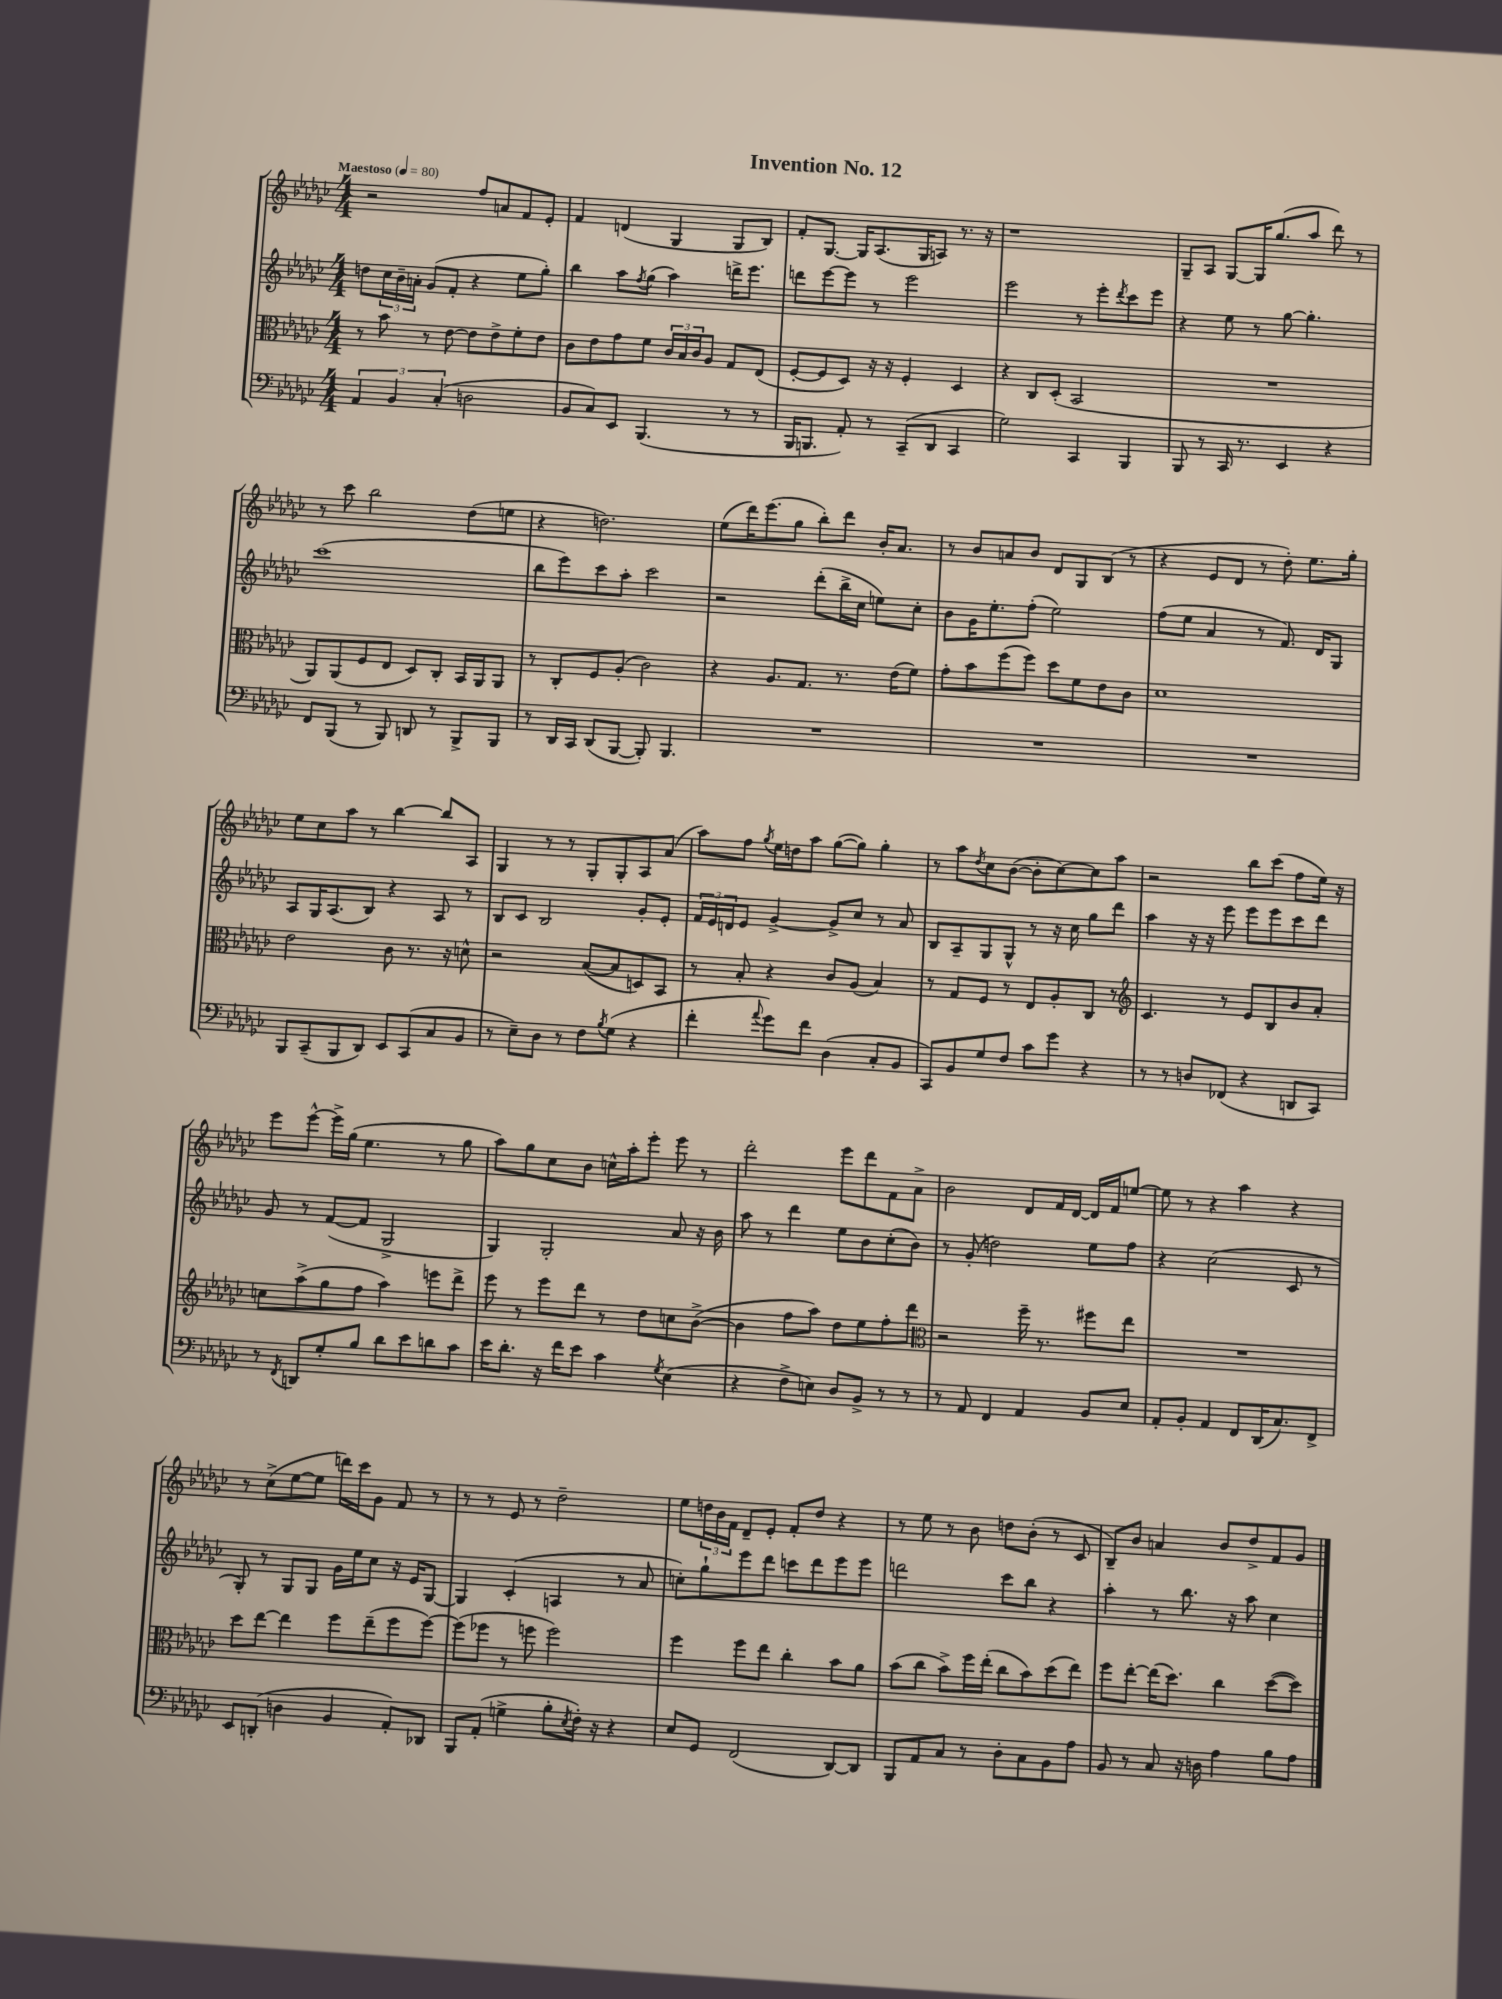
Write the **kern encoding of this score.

**kern	**kern	**kern	**kern
*part4	*part3	*part2	*part1
*staff4	*staff3	*staff2	*staff1
*clefF4	*clefC3	*clefG2	*clefG2
*k[b-e-a-d-g-c-]	*k[b-e-a-d-g-c-]	*k[b-e-a-d-g-c-]	*k[b-e-a-d-g-c-]
*M4/4	*M4/4	*M4/4	*M4/4
*MM80	*MM80	*MM80	*MM80
=1	=1	=1	=1
!	!	!	!LO:TX:a:B:t=Maestoso
6AA-/	8r	8ddn\L	2r
.	8b-\	24cc-\L	.
6BB-/	.	24b-~\	.
.	.	24an'\JJ	.
.	8r	(8g-/L	.
(6C-'/	.	.	.
.	[8e-\	8f'/J	.
2Dn\	8e-\L]	4r	8ff/L
.	8e-^\	.	8an/
.	8f'\	8ee-\L	8f/
.	8e-\J	8gg-'\J)	8e-'/J
=2	=2	=2	=2
8BB-/L	8c-\L	4bb-\	4f/
8C-/)	8e-\	.	.
8EE-/J	8g-\	8aa-\L	(4dn/
.	.	8qff/	.
(4.BBB-/	8f\J	(8gg-\J	.
.	24c-/LL	4aa-\)	4G-/
.	24B-/	.	.
.	24c-/J	.	.
.	8A-/J	.	.
8r	8G-/L	16dddn^\KL	8G-/L
.	.	8.eee-\J	.
8r	(8E-/J	.	8B-/J)
=3	=3	=3	=3
16BBB-/KL	[8F'/L	8dddn\L	8f'/L
8.BBBn/J	.	.	.
.	8F/]	[8eee-\	[8.G-/J
8AA-'/)	8D-/J)	8eee-\J]	.
.	.	.	16G-/KL]
8r	16r	8r	(8.A-/
.	16r	.	.
(8CC-~/L	4F'/	2eee-\	.
.	.	.	16G-/K
8DD-/J	.	.	8An/J)
4CC-/	4D-/	.	8.r
.	.	.	16r
=4	=4	=4	=4
2G-\)	4r	2eee-\	1r
.	8C-/L	.	.
.	(8D-'/J	.	.
4CC-/	2BB-/	8r	.
.	.	8eee-'\L	.
.	.	8qddd-/	.
4BBB-/	.	8ccc-\	.
.	.	8eee-\J	.
=5	=5	=5	=5
8BBB-/	1r	4r	8G-~/L
8r	.	.	8A-/J
16CC-/	.	8ee-\	[8G-/L
8.r	.	.	.
.	.	8r	16G-/K]
.	.	.	(8.gg-/
4EE-/	.	[8gg-\	.
.	.	4.gg-'\]	8aa-/J
4r	.	.	8ddd-\)
.	.	.	8r
!!LO:LB:g=z
=6	=6	=6	=6
8FF/L	8AA-/L)	(1ccc-	8r
(8BBB-/J	(8AA-/	.	8ccc-\
8r	8F/	.	2bb-\
8BBB-/)	8E-/J	.	.
8DDn/	8D-/L)	.	.
8r	8C-'/J	.	.
8BBB-^/L	16BB-/LL	.	(8dd-\L
.	16AA-/J	.	.
8BBB-/J	8AA-/J	.	8een\J
=7	=7	=7	=7
8r	8r	8bb-\L	4r
16DD-/LL	8C-'/L	8eee-\)	.
16CC-/JJ	.	.	.
(8DD-/L	8F/	8ccc-\	2.ddn\)
[8BBB-/J	(8A-'/J	8aa-'\J	.
8BBB-'/])	2c-\)	2ccc-\	.
4.BBB-/	.	.	.
=8	=8	=8	=8
1r	4r	2r	(8ee-\L
.	.	.	16ddd-\K)
.	.	.	(8.eee-\
.	8.A-/L	.	.
.	.	.	8gg-\J
.	8.G-/J	.	.
.	.	(8ddd-'\L	8bb-'\L)
.	8.r	16bb-^\L	8ddd-\J
.	.	16cc-\JJ	.
.	.	8een\L)	16b-'/KL
.	(16e-\KL	.	8.a-/J
.	8f\J)	8cc-'\J	.
=9	=9	=9	=9
1r	8g-'\L	8b-\L	8r
.	8b-\	16g-\K	8b-/L
.	.	8.ee-'\	.
.	(8ff\	.	8an/
.	8ff\J)	(8ff'\J	8b-/J
.	8dd-\L	2ee-\)	8d-/L
.	8f\	.	8G-/
.	8e-\	.	(8B-/J
.	8c-\J	.	8r
=10	=10	=10	=10
1r	1d-	(8ff\L	4r
.	.	8ee-\J	.
.	.	4a-/	8e-/L
.	.	.	8d-/J
.	.	8r	8r
.	.	8.f/)	8dd-'\)
.	.	.	8.ee-\L
.	.	16d-/KL	.
.	.	8G-/J	.
.	.	.	16gg-'\Jk
!!LO:LB:g=z
=11	=11	=11	=11
8BBB-/L	2e-\	8A-/L	8ee-\L
(8CC-~/	.	16G-/K	8cc-\
.	.	(8.A-/	.
8BBB-/	.	.	8aa-\J
8DD-/J)	.	8B-/J)	8r
8EE-/L	8c-\	4r	[4bb-\
(8CC-/	8.r	.	.
8C-/	.	8A-/	8bb-/L]
.	16r	.	.
8BB-/J	8dn^^\	8r	8A-/J
=12	=12	=12	=12
8r	2r	8B-/L	4G-/
8E-~\L)	.	8c-/J	.
8D-\J	.	2B-/	8r
8r	.	.	8r
8F\L	([8B-/L	.	8G-'/L
8qB-/	.	.	.
(8G-\J	8B-/]	.	8G-'/
4r	8Dn/)	8g-'/L	8A-/
.	8BB-/J	8e-'/J	(8a-/J
=13	=13	=13	=13
4f'\	8r	24f/LL	8aa-\L)
.	.	24e-/	.
.	.	24dn/J	.
.	8B-'/	8e-/J	8ff\J
8qqa-/	.	.	8qgg-/
8g-\L)	4r	[4g-^/	16ee-\LL
.	.	.	16ddn\J
8f\J	.	.	8aa-\J
(4D-\	8c-/L	8g-^/L]	([8gg-\L
.	(8A-/J	8cc-/J	8gg-\J])
8C-'/L	4B-/)	8r	4gg-'\
8BB-/J	.	8a-/	.
=14	=14	=14	=14
8CC-/L)	8r	8B-/L	8r
8BB-/	8G-/L	8A-~/	8aa-\L
.	.	.	8qdd-/
8G-/	8F/J	8G-/	8cc-\
8F/J	8r	8G-^^/J	([8b-\J
8c-\L	8E-/L	8r	8b-'\L]
8g-\J	8A-'/	16r	[8cc-\)
.	.	16cc-\	.
4r	8C-/J	8gg-\L	8cc-\]
.	8r	8ddd-\J	8aa-\J
=15	=15	=15	=15
*	*clefG2	*	*
8r	4.c-/	4aa-\	2r
8r	.	.	.
8Dn/L	.	16r	.
.	.	16r	.
(8FF-X/J	8r	8eee-\	.
4r	8e-/L	8eee-\L	8bb-\L
.	8B-/	8eee-\	(8ccc-\J
8DDn/L	8b-/	8ccc-\	8ff\L
8CC-/J)	8a-'/J	8ddd-\J	16ee-\Jk)
.	.	.	16r
!!LO:LB:g=z
=16	=16	=16	=16
8r	8ccn\L	8g-/	8eee-\L
8qFF/	.	.	.
8DDn/L	(8aa-^\	8r	[8eee-^^\J
8G-'/	8gg-\	([8f/L	16eee-^\LL]
.	.	.	(16gg-\JJ
8B-/J	8ff\J	8f/J]	4.ee-\
8d-\L	4aa-\)	2G-^/	.
8e-\	.	.	.
8dn\	8eeen\L	.	8r
8c-\J	8ddd-^\J	.	8gg-\
=17	=17	=17	=17
16e-\KL	8eee-\	4G-/)	8aa-\L)
8.d-'\J	.	.	.
.	8r	.	8gg-\
16r	8eee-\L	2G-'/	8cc-\
16f\KL	.	.	.
8e-\J	8ddd-\J	.	8b-\J
4c-\	8r	.	16ccn^^\LL
.	.	.	16aa-'\J
.	8dd-\L	.	8eee-'\J
8qG-/	.	.	.
(4E-\	8ccn\	8a-/	8eee-\
.	([8b-^\J	16r	8r
.	.	16b-\	.
=18	=18	=18	=18
4r	4b-\]	8aa-\	2ddd-'\
.	.	8r	.
8F^\L	8ff\L	4ddd-\	.
8En\J)	8aa-\J)	.	.
8D-/L	8dd-\L	8ee-\L	8eee-\L
8BB-^/J	8ee-\	8b-\	8ddd-\
8r	8ff'\	(8cc-'\	8f\
8r	8ddd-\J	8b-\J)	8a-^\J
=19	=19	=19	=19
*	*clefC3	*	*
8r	2r	8r	2b-\
8AA-/	.	(8g-'/	.
4FF/	.	2ddn\)	.
4AA-/	16ff~\	.	8d-/L
.	8.r	.	.
.	.	.	16f/L
.	.	.	[16d-/JJ
8BB-/L	8ff#X\L	8ee-\L	16d-/LL]
.	.	.	16f/J
8E-/J	8ee-\J	8ff\J	[8een/J
=20	=20	=20	=20
8AA-'/L	1r	4r	8ee\]
8BB-'/J	.	.	8r
4AA-/	.	(2cc-\	4r
8FF/L	.	.	4aa-\
(16DD-/K	.	.	.
8.C-/)	.	.	.
.	.	8c-/	4r
8FF^/J	.	8r	.
!!LO:LB:g=z
=21	=21	=21	=21
8EE-/L	8dd-\L	8G-'/)	8r
(8DDn'/J	[8ee-\J	8r	(8cc-^\L
4Dn\	4ee-\]	8G-/L	[8ee-\
.	.	8G-/J	8ee-\J]
4BB-/	8ff\L	16g-\LL	16dddn\LL)
.	.	16ee-\J	16ccc-\J
.	(8ee-~\	8cc-\J	8g-\J
8AA-'/L)	8ff\	16r	8f/
.	.	16e-/KL	.
8DD-X/J	[8ff\J)	[8G-/J	8r
=22	=22	=22	=22
8BBB-/L	(8ff\L]	4G-/]	8r
(8AA-'/J	8ff-X\J	.	8r
4Gn^\	8r	(4c-'/	8e-/
.	8ffn\	.	8r
8B-'\L	2ff\)	4An/	2dd-~\
8qE-/	.	.	.
16F'\Jk)	.	.	.
16r	.	.	.
4r	.	8r	.
.	.	8a-/	.
=23	=23	=23	=23
8E-/L	4ff\	8ccn'\L)	8ee-\L
8GG-/J	.	8gg-`\	24ddn\L
.	.	.	24b-\
.	.	.	24f\JJ
(2FF/	8ff\L	8eee-\	8d-~/L
.	8ee-\J	8ddd-\J	8e-'/J
.	4cc-'\	8cccn\L	8f'/L
.	.	8ddd-\	8dd/J
[8DD-/L)	8b-\L	8eee-\	4r
8DD-/J]	8a-\J	8eee-\J	.
=24	=24	=24	=24
8BBB-/L	(8b-\L	2dddn\	8r
8AA-/	8cc-\J	.	8ee-\
8C-/J	8b-^\L)	.	8r
8r	16ff\L	.	8b-\
.	(16ee-'\JJ	.	.
8D-'\L	8cc-\L	8ccc-\L	8ddn\L
8C-\	8b-\)	8bb-\J	(8b-'\J
8BB-\	(8dd-\	4r	8r
8A-\J	8ee-\J)	.	8c-/
=25	=25	=25	=25
8BB-/	8ff\L	4aa-'\	8B-~/L)
8r	[8ee-'\J	.	8b-/J
8C-/	(16ee-\KL]	8r	4an/
.	8.dd-\J)	.	.
16r	.	8.bb-\	.
16Dn\	.	.	.
4A-\	4cc-\	.	8b-/L
.	.	16r	.
.	.	8aa-\	8dd-^/
8B-\L	([8dd-\L	4cc-\	8f/
8A-\J	8dd-\J])	.	8g-/J
==	==	==	==
*-	*-	*-	*-
